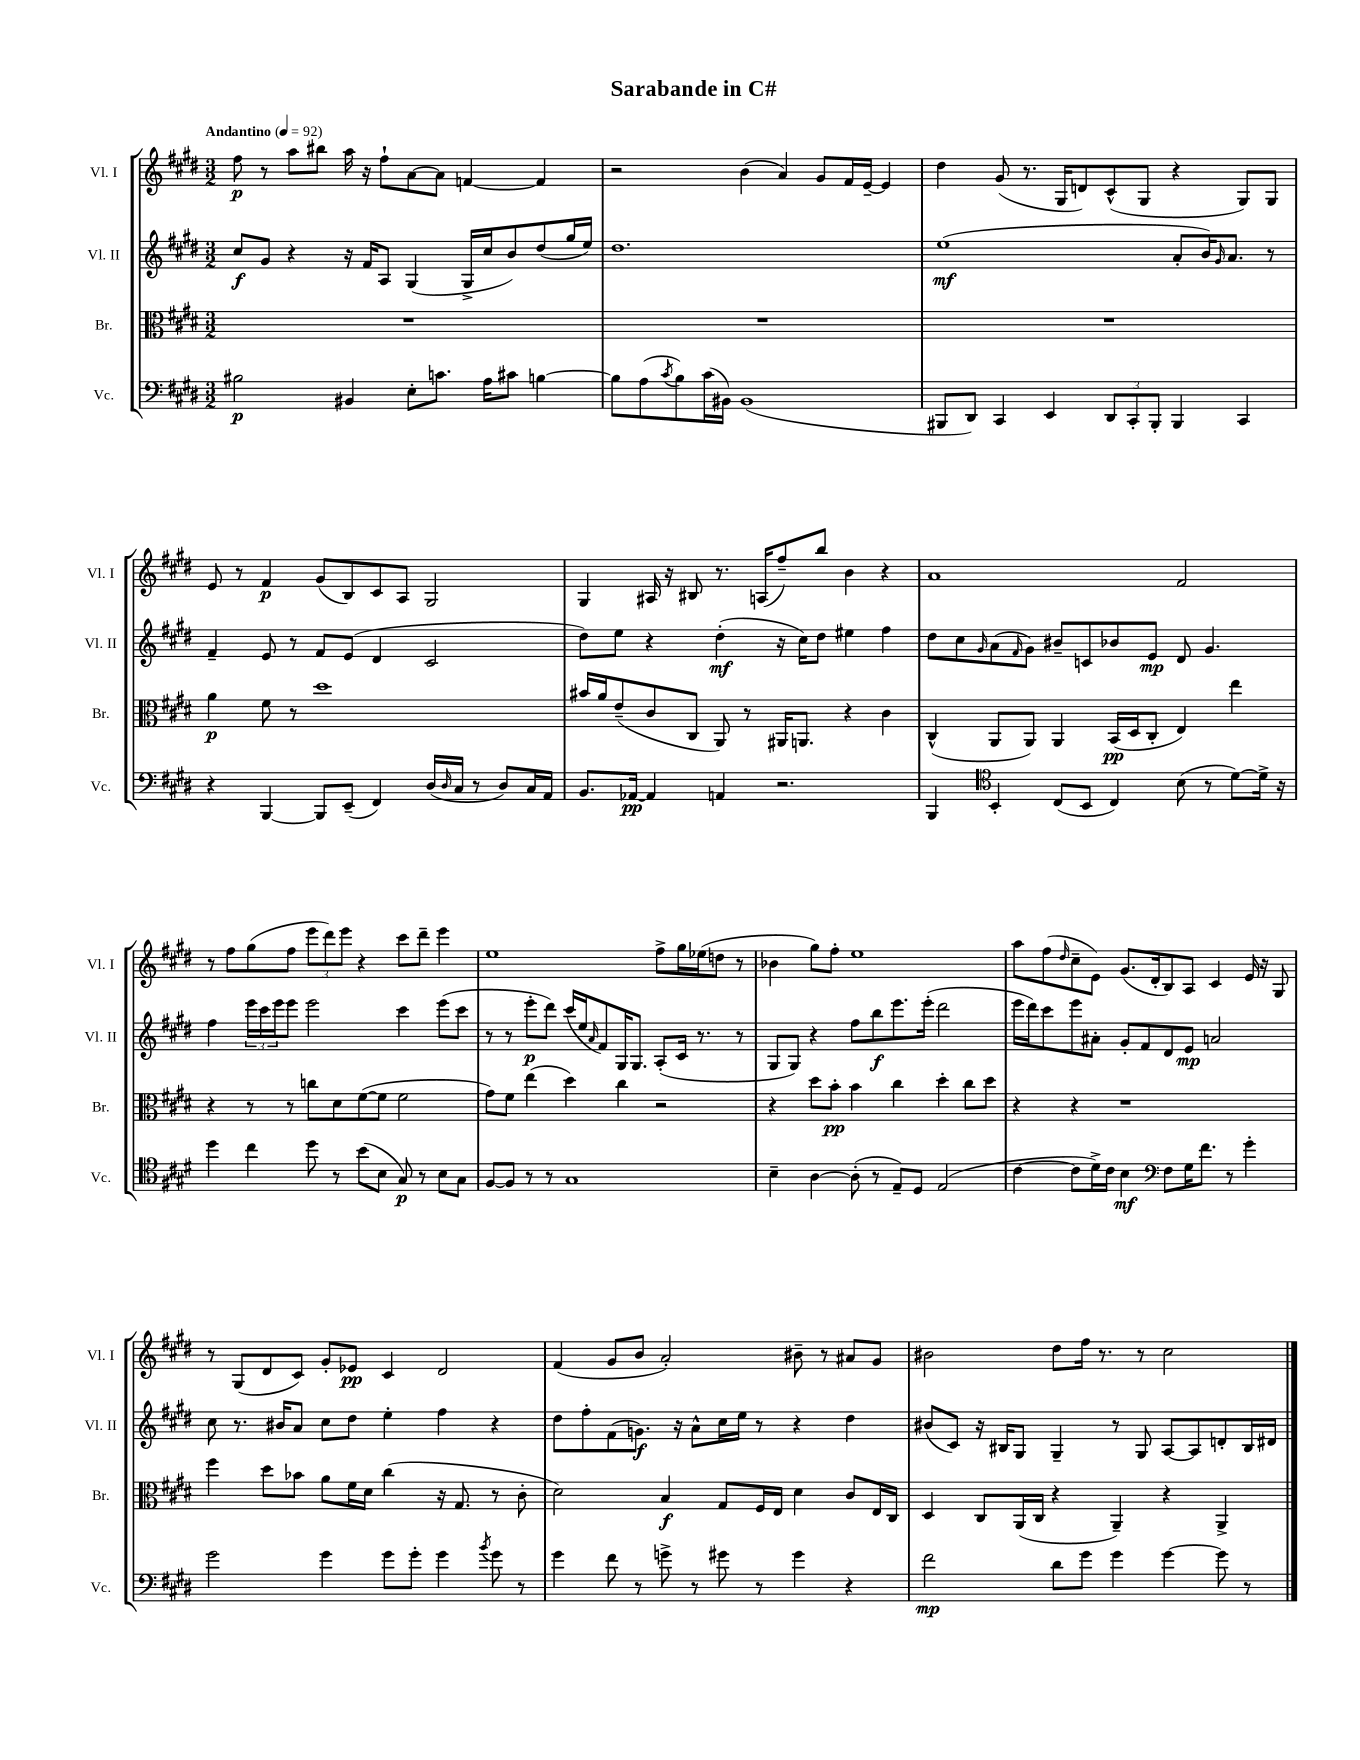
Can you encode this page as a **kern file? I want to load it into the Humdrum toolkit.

**kern	**kern	**kern	**kern
*staff4	*staff3	*staff2	*staff1
*clefF4	*clefC3	*clefG2	*clefG2
*k[f#c#g#d#]	*k[f#c#g#d#]	*k[f#c#g#d#]	*k[f#c#g#d#]
*M3/2	*M3/2	*M3/2	*M3/2
*MM92	*MM92	*MM92	*MM92
2B#\	1.r	8cc#/L	8ff#\
.	.	8g#/J	8r
.	.	4r	8aa\L
.	.	.	8bb#\J
4BB#/	.	16r	16aa\
.	.	16f#/LK	16r
.	.	8A/J	8ff#`\L
8E'\L	.	(4G#/	[8a\
8.c\J	.	.	8a\]J
.	.	16G#^/LL	[4f/
16A\LK	.	16cc#/J	.
8c#\J	.	8b/)	.
[4B\	.	(8dd#/	4f/]
.	.	16gg#/L	.
.	.	16ee/JJ)	.
=	=	=	=
8B\]L	1.r	1.dd#	2r
(8A\	.	.	.
8qc#/	.	.	.
8B\)	.	.	.
(16c#\L	.	.	.
16BB#\JJ)	.	.	.
(1BB#	.	.	(4b\
.	.	.	4a/)
.	.	.	8g#/L
.	.	.	16f#/L
.	.	.	[16e~/JJ
.	.	.	4e/]
=	=	=	=
8BBB#/L	1.r	(1ee	4dd#\
8DD#/J)	.	.	.
4CC#/	.	.	(8g#/
.	.	.	8.r
4EE/	.	.	.
.	.	.	16G#/LK
.	.	.	8d/)
12DD#/L	.	.	(8c#^^/
12CC#'/	.	.	.
.	.	.	8G#/J
12BBB#'/J	.	.	.
4BBB#/	.	8a'/L	4r
.	.	16b/K)	.
.	.	16qqg#/	.
.	.	8.a/J	.
4CC#/	.	.	8G#/L)
.	.	8r	8G#/J
=	=	=	=
4r	4a\	4f#~/	8e/
.	.	.	8r
[4BBB/	8f#\	8e/	4f#/
.	8r	8r	.
8BBB/]L	1dd#	8f#/L	(8g#/L
(8EE~/J	.	(8e/J	8B/)
4FF#/)	.	4d#/	8c#/
.	.	.	8A/J
(16D#/LL	.	2c#/	2G#/
16qqD#/	.	.	.
16C#/JJ	.	.	.
8r	.	.	.
8D#/L)	.	.	.
16C#/L	.	.	.
16AA/JJ	.	.	.
=	=	=	=
8.BB/L	16b#/LL	8dd#\L)	4G#/
.	16a/J	.	.
.	(8e~/	8ee\J	.
[16AA-/Jk	.	.	.
4AA-/]	8c#/	4r	16A#/
.	.	.	16r
.	8C#/J	.	8B#/
4AA/	8AA/)	(4dd#'\	8.r
.	8r	.	.
.	.	.	(16A/LK
2.r	16AA#/LK	16r	8ff#~/)
.	8.AA/J	16cc#\LK)	.
.	.	8dd#\J	8bb/J
.	4r	4ee#\	4b\
.	4c#\	4ff#\	4r
=	=	=	=
4BBB/	(4C#^^/	8dd#\L	1a
.	.	8cc#\	.
*clefC4	*	*	*
.	.	16qqg#/	.
4BB'/	8AA/L	(8a\	.
.	.	16qqf#/	.
.	8AA/J)	8g#\J)	.
(8C#/L	4AA/	8b#~/L	.
8BB/J	.	8c/	.
4C#/)	(16BB/LL	8b-/	.
.	16D#/J	.	.
.	8C#'/J	8e/J	.
(8B\	4E/)	8d#/	2f#/
8r	.	4.g#/	.
[8d#\L)	4ee\	.	.
16d#^\]Jk	.	.	.
16r	.	.	.
=	=	=	=
4dd#\	4r	4ff#\	8r
.	.	.	8ff#\L
4cc#\	8r	24eee\LL	(8gg#\
.	.	24ccc#\	.
.	.	24eee\J	.
.	8r	8eee\J	8ff#\J
8dd#\	8cc\L	2eee\	12eee\L
.	.	.	12ddd#\)
8r	8d#\	.	.
.	.	.	12eee\J
(8b\L	([8f#\	.	4r
8B\J	8f#\]J	.	.
8G#/)	2f#\	4ccc#\	8ccc#\L
8r	.	.	8ddd#~\J
8B\L	.	(8eee\L	4eee\
8G#\J	.	8ccc#\J	.
=	=	=	=
[8F#/L	8g#\L)	8r	1ee
8F#/]J	8f#\J	8r	.
8r	(4ee\	8eee'\L	.
8r	.	8ddd#\J)	.
1G#	4dd#\)	(16ccc#/LL	.
.	.	16ee/J	.
.	.	16qqa/	.
.	.	8f#/)	.
.	4cc#\	16G#/K	.
.	.	8.G#/J	.
.	2r	(8A'/L	8ff#^\L
.	.	16c#/Jk	16gg#\L
.	.	8.r	(16ee-\J
.	.	.	8dd\J
.	.	8r	8r
=	=	=	=
4B~\	4r	8G#/L	4b-\
.	.	8G#/J)	.
[4A\	8dd#\L	4r	8gg#\L)
.	8b'\J	.	8ff#'\J
(8A'\]	4b\	8ff#\L	1ee
8r	.	8bb\	.
8E~/L)	4cc#\	8.eee\	.
8D#/J	.	.	.
.	.	(16eee'\Jk	.
(2E/	4dd#'\	2ddd#\	.
.	8cc#\L	.	.
.	8dd#\J	.	.
=	=	=	=
[4c#\	4r	16eee\LL	8aa\L
.	.	16ddd#\J)	.
.	.	8ccc#\	(8ff#\
.	.	.	16qqdd#/
8c#\]L	4r	8eee\	8cc#~\
16d#^\L)	.	8a#'\J	8e\J)
16c#\JJ	.	.	.
4B\	1r	8g#'/L	(8.g#/L
.	.	8f#/	.
.	.	.	16d#'/k
*clefF4	*	*	*
8F#\L	.	8d#/	8B/)
16G#\K	.	8e/J	8A/J
8.f#\J	.	.	.
.	.	2a/	4c#/
8r	.	.	.
4g#'\	.	.	16e/
.	.	.	16r
.	.	.	8G#/
=	=	=	=
2g#\	4ff#\	8cc#\	8r
.	.	8.r	(8G#/L
.	8dd#\L	.	8d#/
.	.	16b#/LK	.
.	8b-\J	8a/J	8c#/J)
4g#\	8a\L	8cc#\L	8g#'/L
.	16f#\L	8dd#\J	8e-/J
.	16d#\JJ	.	.
8g#\L	(4cc#\	4ee'\	4c#/
8g#'\J	.	.	.
4g#\	16r	4ff#\	2d#/
.	8.G#/	.	.
8qb/	.	.	.
8g#\	8r	4r	.
8r	8c#'\	.	.
=	=	=	=
4g#\	2d#\)	8dd#\L	(4f#/
.	.	8ff#'\	.
8f#\	.	(8f#\	8g#/L
8r	.	8.g\J)	8b/J
8g^\	4B/	.	2a'/)
.	.	16r	.
8r	.	8a^^\L	.
8g#\	8G#/L	16cc#\L	.
.	.	16ee\JJ	.
8r	16F#/L	8r	.
.	16E/JJ	.	.
4g#\	4d#\	4r	8b#~\
.	.	.	8r
4r	8c#/L	4dd#\	8a#/L
.	16E/L	.	8g#/J
.	16C#/JJ	.	.
=	=	=	=
2f#\	4D#/	(8b#/L	2b#\
.	.	8c#/J)	.
.	8C#/L	16r	.
.	.	16B#/LK	.
.	(16AA/L	8G#/J	.
.	16C#/JJ	.	.
8d#\L	4r	4G#~/	8dd#\L
8g#\J	.	.	16ff#\Jk
.	.	.	8.r
4g#\	4AA~/)	8r	.
.	.	8G#/	8r
[4g#\	4r	[8A/L	2cc#\
.	.	8A/]	.
8g#\]	4AA^/	8d'/	.
8r	.	16B#/L	.
.	.	16d#/JJ	.
==	==	==	==
*-	*-	*-	*-
